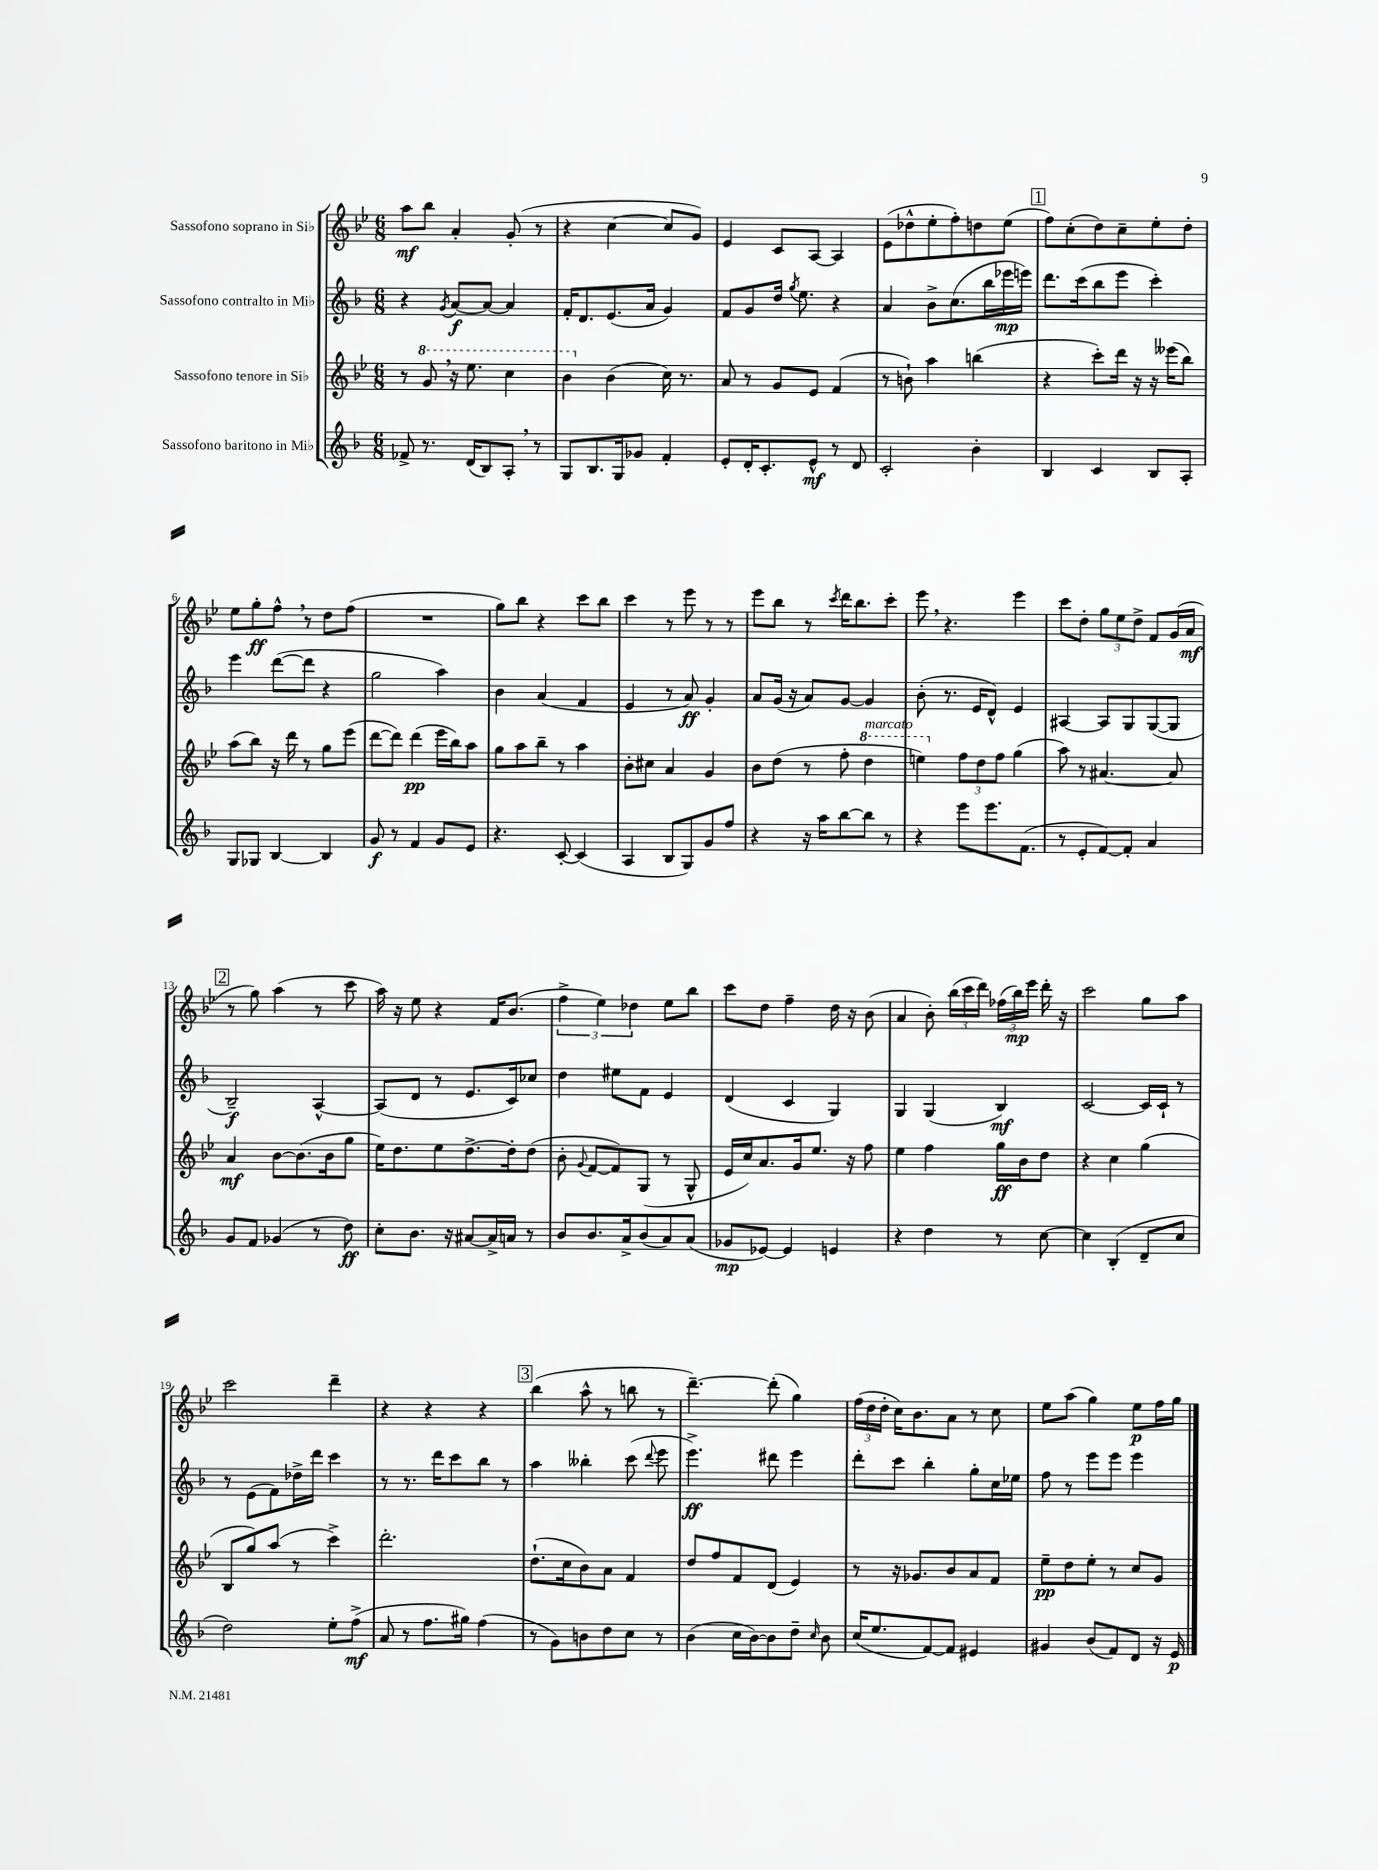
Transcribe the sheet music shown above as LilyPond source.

<<
\new StaffGroup <<
\new Staff = "s0" \with { instrumentName = "Sassofono soprano in Sib" } {
    \clef treble \key bes \major \numericTimeSignature \time 6/8
    \autoBeamOff a''8[\mf bes''8] a'4-. g'8-.( r8 |
    r4 c''4~ c''8[ g'8]) |
    ees'4 c'8[ a8]~ a4 |
    ees'8[( des''8-^ ees''8-. f''8-.) d''8 ees''8]( |
    \mark \markup { \box "1" } f''8[) c''8-.( d''8) c''8-- ees''8-. d''8]-. |
    ees''8[ g''8-.\ff f''8]-^ \breathe r8 d''8[ f''8]( |
    R2. |
    g''8[) bes''8] r4 c'''8[ bes''8] |
    c'''4 r8 ees'''8 r8 r8 |
    ees'''8[ bes''8] r8 \acciaccatura { c'''8 } d'''16[ bes''8. c'''8]-. |
    ees'''8 \breathe r4. ees'''4 |
    c'''8[ d''8]-. \tuplet 3/2 { g''8[ ees''8 d''8]-> } f'8[ g'16( a'16]\mf |
    \mark \markup { \box "2" } r8 g''8) a''4( r8 c'''8 |
    a''16) r16 ees''8 r4 f'16[ bes'8.]( |
    \tuplet 3/2 { f''4-> ees''4) des''4 } ees''8[ bes''8] |
    c'''8[ d''8] f''4-- d''16 r16 bes'8( |
    a'4 bes'8-.) \tuplet 3/2 { bes''16[( c'''16 d'''16]) } \tuplet 3/2 { fes''16[( bes''16\mp) ees'''16] } d'''16-. r16 |
    c'''2 g''8[ a''8] |
    c'''2 d'''4-- |
    r4 r4 r4 |
    \mark \markup { \box "3" } bes''4( a''8-^ r8 b''8 r8 |
    d'''4.~--) d'''8-.( g''4) |
    \tuplet 3/2 { f''16[( d''16 d''16]-. } c''16[) bes'8. a'8] r8 c''8 |
    ees''8[ a''8]( g''4) ees''8[\p f''16 g''16] \bar "|." |
}
\new Staff = "s1" \with { instrumentName = "Sassofono contralto in Mib" } {
    \clef treble \key f \major \numericTimeSignature \time 6/8
    \autoBeamOff r4 \acciaccatura { g'8 } a'8[~\f a'8]~ a'4 |
    f'16[-. d'8. e'8.( a'16] g'4) |
    f'8[ g'8 d''16] \acciaccatura { g''8 } e''8. r4 |
    a'4 bes'8[-> c''8.( bes''16 ees'''16\mp e'''16]) |
    \mark \markup { \box "1" } d'''8.[ c'''16( bes''8 e'''8] c'''4-.) |
    e'''4 d'''8[~( d'''8] r4 |
    g''2 a''4) |
    bes'4 a'4( f'4 |
    e'4 r8 a'8\ff) g'4-. |
    a'8[ g'16]( r16 a'8[) g'8]~ g'4 |
    bes'8-.( r8. e'16[ d'8]-^) e'4 |
    ais4~ ais8[ g8 g8~( g8] |
    \mark \markup { \box "2" } bes2--\f) a4~-^ |
    a8[( d'8] r8 e'8.[ c'16) ces''8] |
    d''4 eis''8[ f'8] e'4 |
    d'4( c'4 g4) |
    g4 g4( bes4\mf) |
    c'2~ c'16[ c'16]-! r8 |
    r8 e'8[( f'8) des''16-> d'''16] c'''4 |
    r8 r8. d'''16[ c'''8 bes''8] r8 |
    \mark \markup { \box "3" } a''4 beses''4-. c'''8( \appoggiatura { d'''8 } e'''8 |
    e'''4.->\ff) dis'''8 e'''4 |
    d'''8[-. c'''8] bes''4-. g''8[-. c''16 ees''16] |
    f''8 r8 e'''8[ e'''8] e'''4 \bar "|." |
}
\new Staff = "s2" \with { instrumentName = "Sassofono tenore in Sib" } {
    \clef treble \key bes \major \numericTimeSignature \time 6/8
    \autoBeamOff r8 \ottava #1 g''8 \breathe r16 ees'''8. c'''4 |
    bes''4 \ottava #0 bes'4( c''16) r8. |
    a'8 r8 g'8[ ees'8] f'4( |
    r8 b'8-!) a''4 b''4( |
    \mark \markup { \box "1" } r4 c'''8[-.) d'''16] r16 r16 eeses'''16[( bes''8]) |
    a''8[( bes''8]) r16 d'''16 r8 g''8[ ees'''8]( |
    d'''8[~ d'''8]) d'''4\pp( ees'''16[ bes''16) a''8] |
    g''8[ a''8 bes''8]-- r8 a''4 |
    bes'8[-. cis''8] a'4 g'4 |
    bes'8[ d''8]( r8 f''8-. \ottava #1 d'''4^\markup { \italic "marcato" } |
    e'''4) \ottava #0 \tuplet 3/2 { f''8[ d''8 f''8] } g''4( |
    a''8) r8 ais'4.~ ais'8 |
    \mark \markup { \box "2" } a'4\mf bes'8[~ bes'8.( bes'16 g''8] |
    ees''16[) d''8. ees''8 d''8.~-> d''16-. d''8]( |
    bes'8-. \appoggiatura { g'8 } f'8[~ f'8) g8]( r8 g8-^ |
    ees'16[ c''16) a'8. g'16 ees''8.] r16 f''8 |
    ees''4 f''4 g''16[\ff bes'16 d''8] |
    r4 c''4 g''4( |
    bes8[ g''8) a''8]( r8 c'''4->) |
    d'''2.-. |
    \mark \markup { \box "3" } d''8.[-!( c''16 bes'8) a'8] f'4 |
    d''8[ f''8 f'8 d'8]( ees'4) |
    r8 r16 ges'8.[ bes'8 a'8 f'8] |
    ees''8[--\pp d''8 ees''8]-. r8 c''8[ g'8] \bar "|." |
}
\new Staff = "s3" \with { instrumentName = "Sassofono baritono in Mib" } {
    \clef treble \key f \major \numericTimeSignature \time 6/8
    \autoBeamOff fes'8-> r8. d'16[( bes8) a8]-. \breathe r8 |
    g8[ bes8. g16 ges'8] f'4-. |
    e'8[-. d'16-. c'8.-. e'8]-^\mf r8 d'8 |
    c'2-. bes'4-. |
    \mark \markup { \box "1" } bes4 c'4 bes8[ a8]-. |
    g8[ ges8] bes4~ bes4 |
    g'8\f r8 f'4 g'8[ e'8] |
    r4. c'8~-. c'4( |
    a4 bes8[ g8) g'8 f''8] |
    r4 r16 a''16[ bes''8~ bes''8] r8 |
    r4 e'''8[ e'''8. f'8.]( |
    r8 e'8[-. f'8~) f'8]-. a'4 |
    \mark \markup { \box "2" } g'8[ f'8] ges'4( r8 d''8\ff) |
    c''8[-. bes'8.] r16 ais'8[~ ais'16-> a'16] r8 |
    bes'8[ bes'8. a'16-> bes'8( a'8) a'8]( |
    ges'8[\mp ees'8]~) ees'4 e'4 |
    r4 d''4 r8 c''8~ |
    c''4 bes4-.( d'8[-- c''8] |
    d''2) e''8[-. f''8]->\mf( |
    a'8 r8 f''8.[ gis''16]) f''4( |
    \mark \markup { \box "3" } r8 g'8[) b'8 d''8 c''8] r8 |
    bes'4( c''16[ bes'16~) bes'8 d''8]-- \grace { c''16 } bes'8 |
    c''16[( e''8. f'8~) f'8] eis'4 |
    gis'4 bes'8[( f'8) d'8] r16 e'16\p \bar "|." |
}
>>
>>
